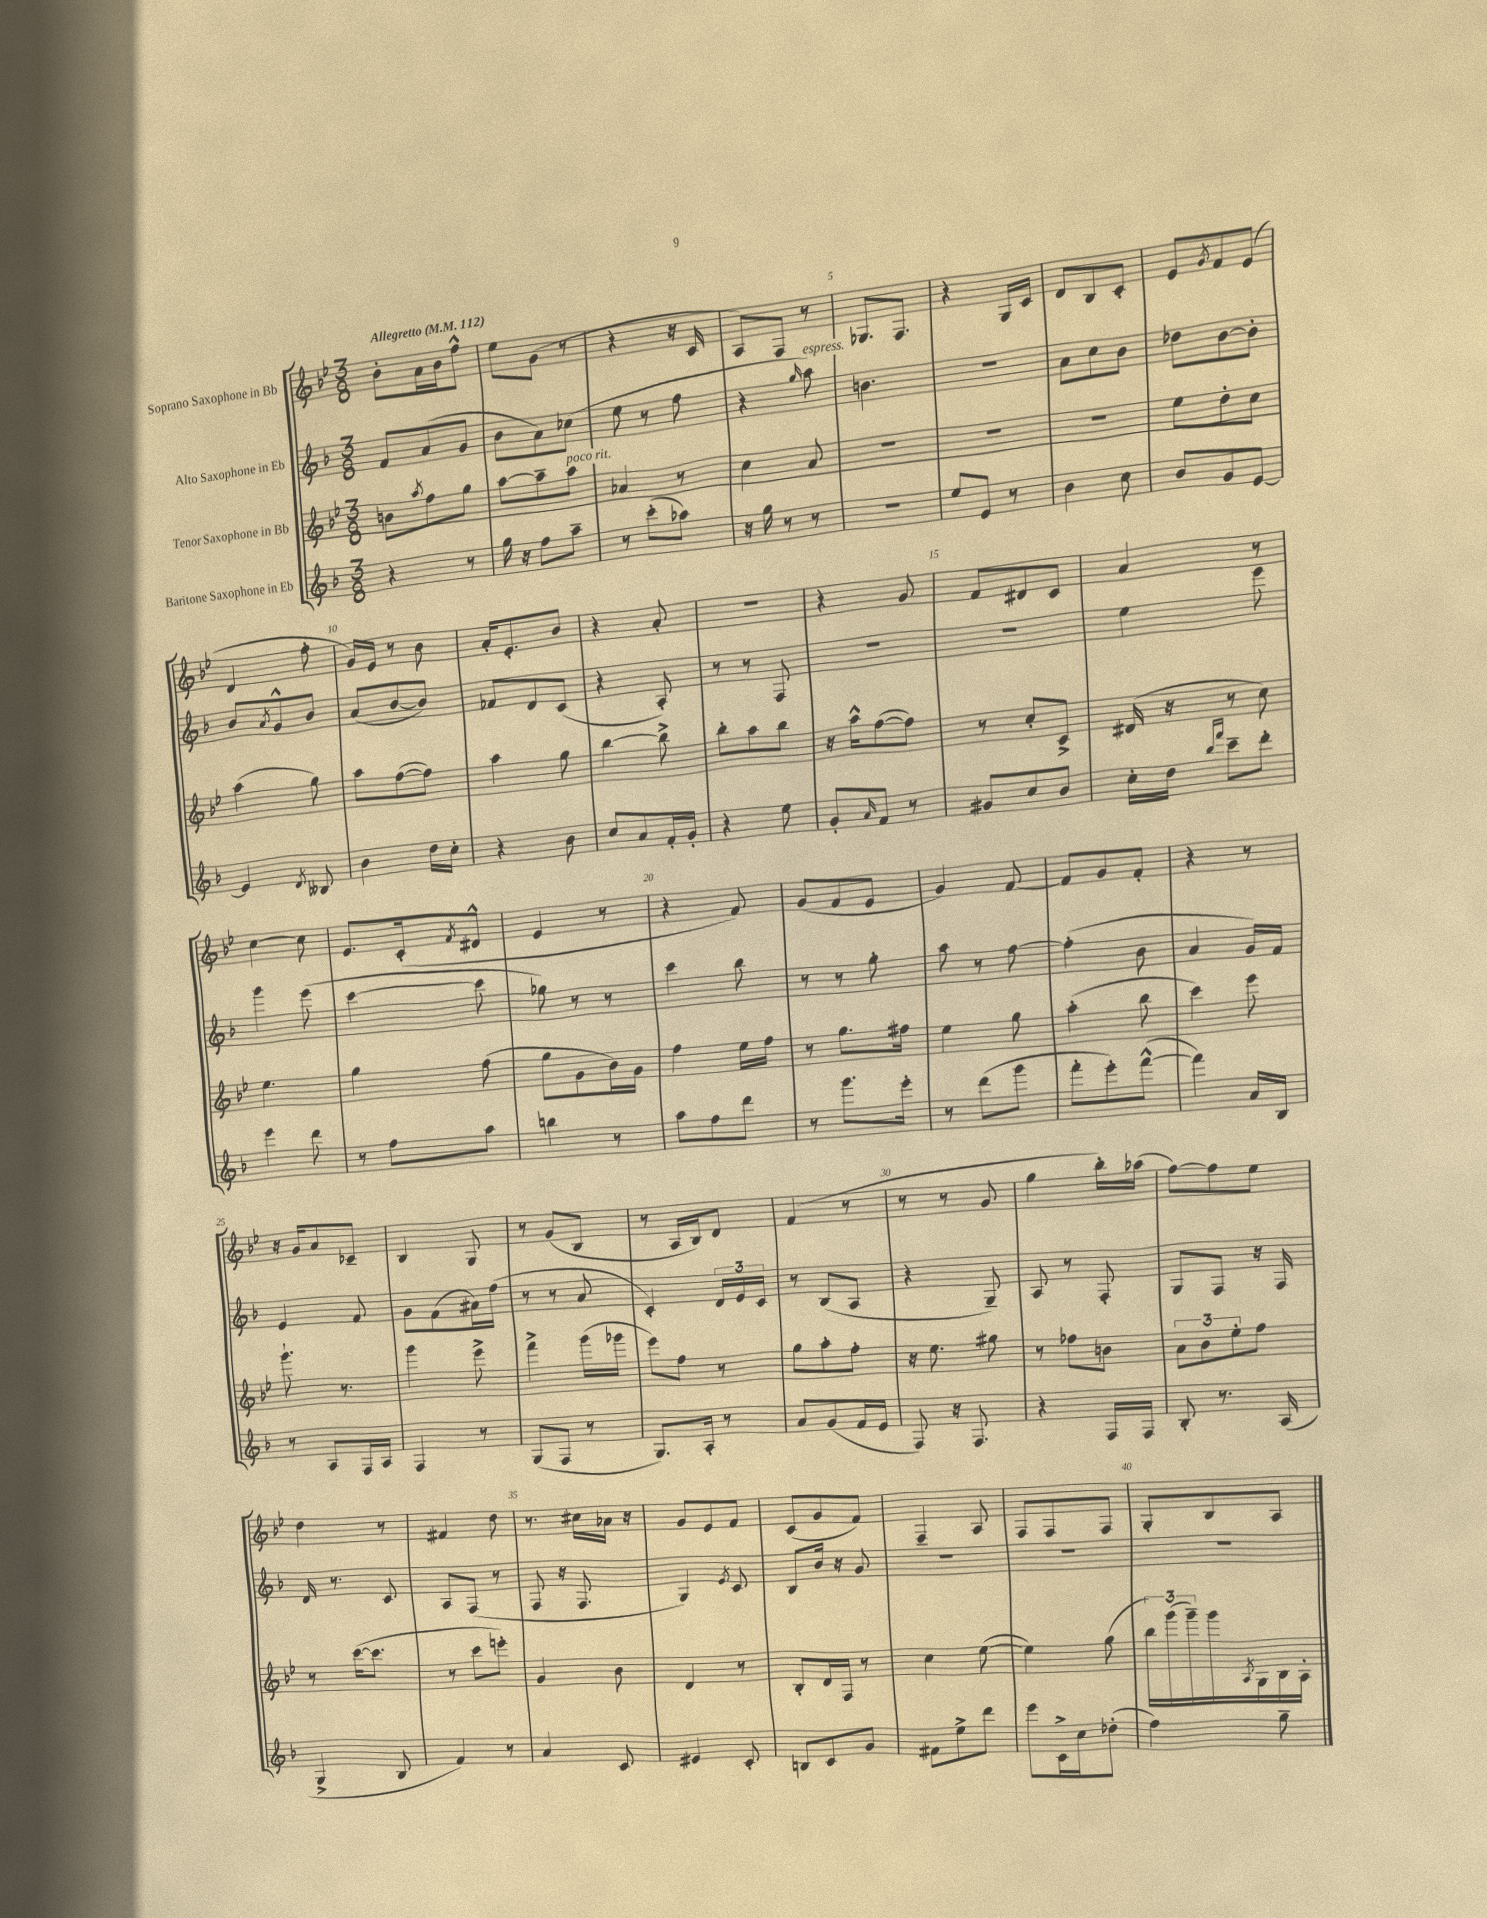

**kern	**kern	**kern	**kern
*staff4	*staff3	*staff2	*staff1
*clefG2	*clefG2	*clefG2	*clefG2
*k[b-]	*k[b-e-]	*k[b-]	*k[b-e-]
*M3/8	*M3/8	*M3/8	*M3/8
*MM112	*MM112	*MM112	*MM112
4r	8b	8f	8b-'
.	8qaa	.	.
.	8ff	(8a	16a
.	.	.	16b-
8r	8gg	8g	8ff^^
=	=	=	=
16gg	[8aa	8b-	8ee-
16r	.	.	.
8ff	8aa~]	8a)	(8g
8aa~	8aa	(8cc-	8r
=	=	=	=
8r	4a-	8ee	4r
(8ccc'	.	8r	.
8aa-)	8r	8ff	16r
.	.	.	16c
=	=	=	=
16r	4cc	4r	8A)
16gg	.	.	.
8r	.	.	8F
.	.	16qqgg	.
8r	8a	8aa)	8r
=	=	=	=
4.r	4.r	4.b	8.G-
.	.	.	8.F
=	=	=	=
8ee	4.r	4.r	4r
8e	.	.	.
8r	.	.	16G
.	.	.	16c
=	=	=	=
4b-	4.r	8a	8d
.	.	8cc	8B-
8cc	.	8b-	8c'
=	=	=	=
8b-	8ee-	8dd-	8e-
.	.	.	8qg
8g	8dd'	[8b-	8f
[8e	8cc	8b-']	(8e-
=	=	=	=
4e]	(4aa	8b-	4d
.	.	8qa	.
.	.	8g^^	.
8qd	.	.	.
8B--	8gg)	8b-	8ff'
=	=	=	=
4b-	8aa	(8a	16g)
.	.	.	16e-
.	([8ff	[8b-	8r
16dd	8ff])	8b-])	8b-
16cc'	.	.	.
=	=	=	=
4r	4aa	8f-	16a'
.	.	.	8.e-'
.	.	8d	.
8b-	8gg	(8c	8b-
=	=	=	=
8cc	[4bb-	4r	4r
8a	.	.	.
16f'	8bb-^]	8A')	8a'
16g'	.	.	.
=	=	=	=
4r	8bb-'	8r	4.r
.	8aa	8r	.
8ee	8bb-	8F	.
=	=	=	=
8g'	16r	4.r	4r
.	16aa^^	.	.
16qqa	.	.	.
8f	([8ff	.	.
8r	8ff])	.	8g
=	=	=	=
8g#	8r	4.r	8f
8cc	8cc'	.	8d#
8b-	8c^	.	8c
=	=	=	=
16cc'	(16d#	4ee	4a
16dd	16r	.	.
16qqbb-	.	.	.
16qqfff	.	.	.
8ccc~	8r	.	.
8ddd'	8cc)	8eee	8r
=	=	=	=
4eee	4.ee-	4ggg	[4cc
8ddd	.	(8eee	8cc]
=	=	=	=
8r	4gg	[4ccc	8.e-
8ff	.	.	.
.	.	.	(16c'
.	.	.	8qf
8aa	(8ff	8ccc]	8d#^^
=	=	=	=
4bb	8gg	8gg-)	4e-
.	8g	8r	.
8r	16b-)	8r	8r
.	16g	.	.
=	=	=	=
8aa	4ff	4ccc	4r
8ff	.	.	.
8ddd	16ee-	8bb-	8f)
.	16ff	.	.
=	=	=	=
8r	8r	8r	(8g
8.ggg	8.gg	8r	8f
.	.	8gg'	8e-
16eee'	16ff#	.	.
=	=	=	=
8r	4ee-	8aa	4g)
(8ddd	.	8r	.
8ggg	8gg	[8ff	[8f
=	=	=	=
8fff'	(4aa'	(4ff']	8f]
8eee')	.	.	8g
([8fff^^	8bb-	8b-	8f'
=	=	=	=
4fff])	4ccc)	4a	4r
16a	8eee-	16g)	8r
16B-	.	16f	.
=	=	=	=
8r	8.ggg`	4e	16r
.	.	.	16g
8A	.	.	8a
.	8.r	.	.
16F	.	8f	8c-~
16A	.	.	.
=	=	=	=
4F	4ggg	8g	4B-
.	.	(8f	.
8r	8eee-^	16a#)	8G
.	.	(16ff	.
=	=	=	=
(8G	4fff^	8r	8r
8F	.	8r	(8g
8r	(16ggg	8a	8B-
.	16ggg-	.	.
=	=	=	=
8.G)	8eee-)	4c')	8r
.	8ff	.	16A
16A'	.	.	16B-)
8r	8r	24d	8d
.	.	24e	.
.	.	24c	.
=	=	=	=
8a	8gg	8r	(4f
(8g	8aa'	(8B-	.
16f	8ff'	8A	8r
16e	.	.	.
=	=	=	=
8F)	16r	4r	8r
.	8.ee-	.	.
16r	.	.	8r
8.F	.	.	.
.	8gg#	8G~)	8g
=	=	=	=
4r	8r	8A	4gg
.	8ff-	8r	.
16F	8b	8F'	16bb-')
16F	.	.	(16aa-
=	=	=	=
8B-'	12a	8G	[8ff)
.	12b-	.	.
8.r	.	8F	8ff]
.	12ee-'	.	.
.	8ff	16r	8ee-
(16A	.	16F	.
=	=	=	=
4G^	8r	16d	4dd
.	.	8.r	.
.	([16ccc	.	.
.	8.ccc]	.	.
8B-	.	8c	8r
=	=	=	=
4f)	8r	8A	4f#
.	8ccc	(8F	.
8r	8eee')	8r	8dd
=	=	=	=
4a	4g	8F	8.r
.	.	16r	.
.	.	8.F	16cc#
8c	8b-	.	16a-
.	.	.	16r
=	=	=	=
4e#	4d	4G)	8g
.	.	.	8e-
.	.	8qe	.
8c'	8r	8c	8f
=	=	=	=
8B	8B-'	8B-	(8c
8c	16d	16b-	8g
.	16F	16r	.
8g	8r	8g	8f)
=	=	=	=
8f#	4cc	4.r	4F~
8ee^	.	.	.
8ddd	([8ee-	.	8A
=	=	=	=
8eee	4ee-])	4.r	8F
16c^	.	.	8F
16cc	.	.	.
(8dd-'	(8gg	.	8F
=	=	=	=
4ff)	24bb-)	4.r	8G'
.	(24ggg	.	.
.	24ggg~)	.	.
.	16ggg	.	8B-
.	8qA	.	.
.	16G	.	.
8gg~	16B-	.	8A
.	16A'	.	.
==	==	==	==
*-	*-	*-	*-
